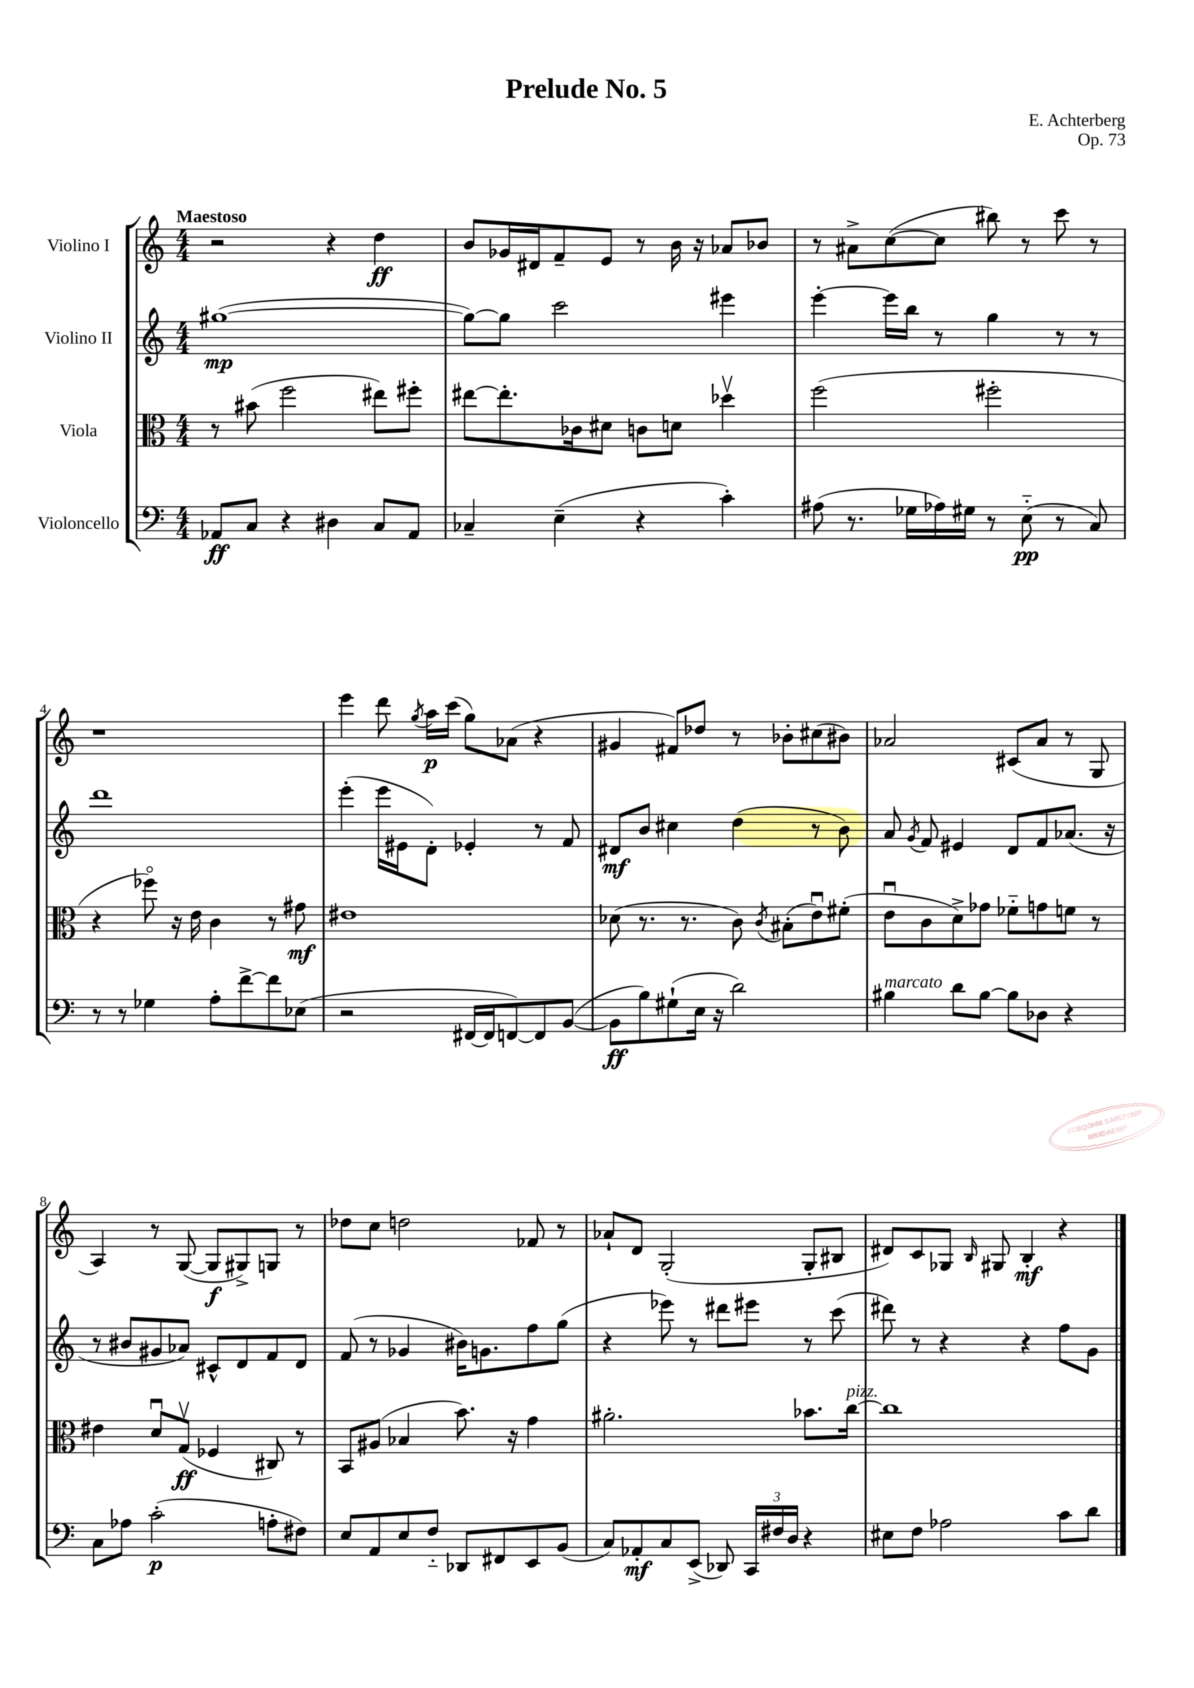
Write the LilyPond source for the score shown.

\header { title = "Prelude No. 5" composer = "E. Achterberg" opus = "Op. 73" }
<<
\new StaffGroup <<
\new Staff = "s0" \with { instrumentName = "Violino I" } {
    \clef treble \key c \major \numericTimeSignature \time 4/4 \tempo "Maestoso"
    \autoBeamOff r2 r4 d''4\ff |
    b'8[ ges'16 dis'16 f'8-- e'8] r8 b'16 r16 aes'8[ bes'8] |
    r8 ais'8[-> c''8~( c''8] bis''8) r8 c'''8 r8 |
    r1 |
    e'''4 d'''8 \acciaccatura { g''8 } a''16[\p c'''16]( g''8[) aes'8]( r4 |
    gis'4 fis'8[) des''8] r8 bes'8[-. cis''8( bis'8]) |
    aes'2 cis'8[( aes'8] r8 g8 |
    a4) r8 g8~( g8[\f gis8->) g8] r8 |
    des''8[ c''8] d''2 fes'8 r8 |
    aes'8[-! d'8] g2-.( g8[-. bis8] |
    dis'8[) c'8 ges8] \grace { b16 } gis8 b4-.\mf r4 \bar "|." |
}
\new Staff = "s1" \with { instrumentName = "Violino II" } {
    \clef treble \key c \major \numericTimeSignature \time 4/4
    \autoBeamOff gis''1~\mp( |
    gis''8[~) gis''8] c'''2 eis'''4 |
    e'''4~-. e'''16[ b''16] r8 g''4 r8 r8 |
    d'''1 |
    e'''4-.( e'''16[ eis'16 d'8]-.) ees'4-. r8 f'8 |
    dis'8[\mf b'8] cis''4 d''4( r8 b'8) |
    a'8 \acciaccatura { g'8 } f'8 eis'4 d'8[ f'8 aes'8.]( r16 |
    r8 bis'8[ gis'8 aes'8]) cis'8[-^ d'8 f'8 d'8] |
    f'8( r8 ges'4 bis'16[) g'8. f''8 g''8]( |
    r4 ees'''8) r8 dis'''8[ eis'''8] r8 c'''8( |
    dis'''8) r8 r4 r4 f''8[ g'8] \bar "|." |
}
\new Staff = "s2" \with { instrumentName = "Viola" } {
    \clef alto \key c \major \numericTimeSignature \time 4/4
    \autoBeamOff r8 bis'8( f''2 eis''8[) fis''8]-. |
    eis''8[~ eis''8.-. ces'16 dis'8] c'8[ d'8] des''4\upbow |
    f''2( fis''2-. |
    r4 fes''8\flageolet) r16 e'16 c'4 r8 gis'8\mf |
    eis'1 |
    des'8( r8. r8. c'8) \acciaccatura { c'8 } bis8[-.( e'8\downbow) fis'8]-.( |
    e'8[\downbow c'8 d'8->) ges'8] fes'8[-_ g'8 f'8] r8 |
    eis'4 d'8[\downbow g8]\upbow\ff( fes4 cis8) r8 |
    b,8[ ais8]( bes4 b'8.) r16 g'4 |
    ais'2.-. bes'8.[ c''16]~^\markup { \italic "pizz." } |
    c''1 \bar "|." |
}
\new Staff = "s3" \with { instrumentName = "Violoncello" } {
    \clef bass \key c \major \numericTimeSignature \time 4/4
    \autoBeamOff aes,8[\ff c8] r4 dis4 c8[ aes,8] |
    ces4-- e4--( r4 c'4-.) |
    ais8( r8. ges16[ aes16) gis16] r8 e8-_\pp( r8 c8) |
    r8 r8 ges4 a8[-. f'8~-> f'8 ees8]( |
    r2 fis,16[~ fis,16 f,8~) f,8 b,8]~( |
    b,8[\ff b8) gis8-!( e16] r16 d'2) |
    bis4^\markup { \italic "marcato" } d'8[ bis8]~ bis8[ des8] r4 |
    c8[ aes8] c'2-.\p( a8[-. fis8]) |
    e8[ a,8 e8 f8]-_ des,8[ fis,8 e,8 b,8]( |
    c8[) aes,8-.\mf c8 e,8]->( des,8) \tuplet 3/2 { c,16[ fis16 d16] } r4 |
    eis8[ f8] aes2 c'8[ d'8] \bar "|." |
}
>>
>>
